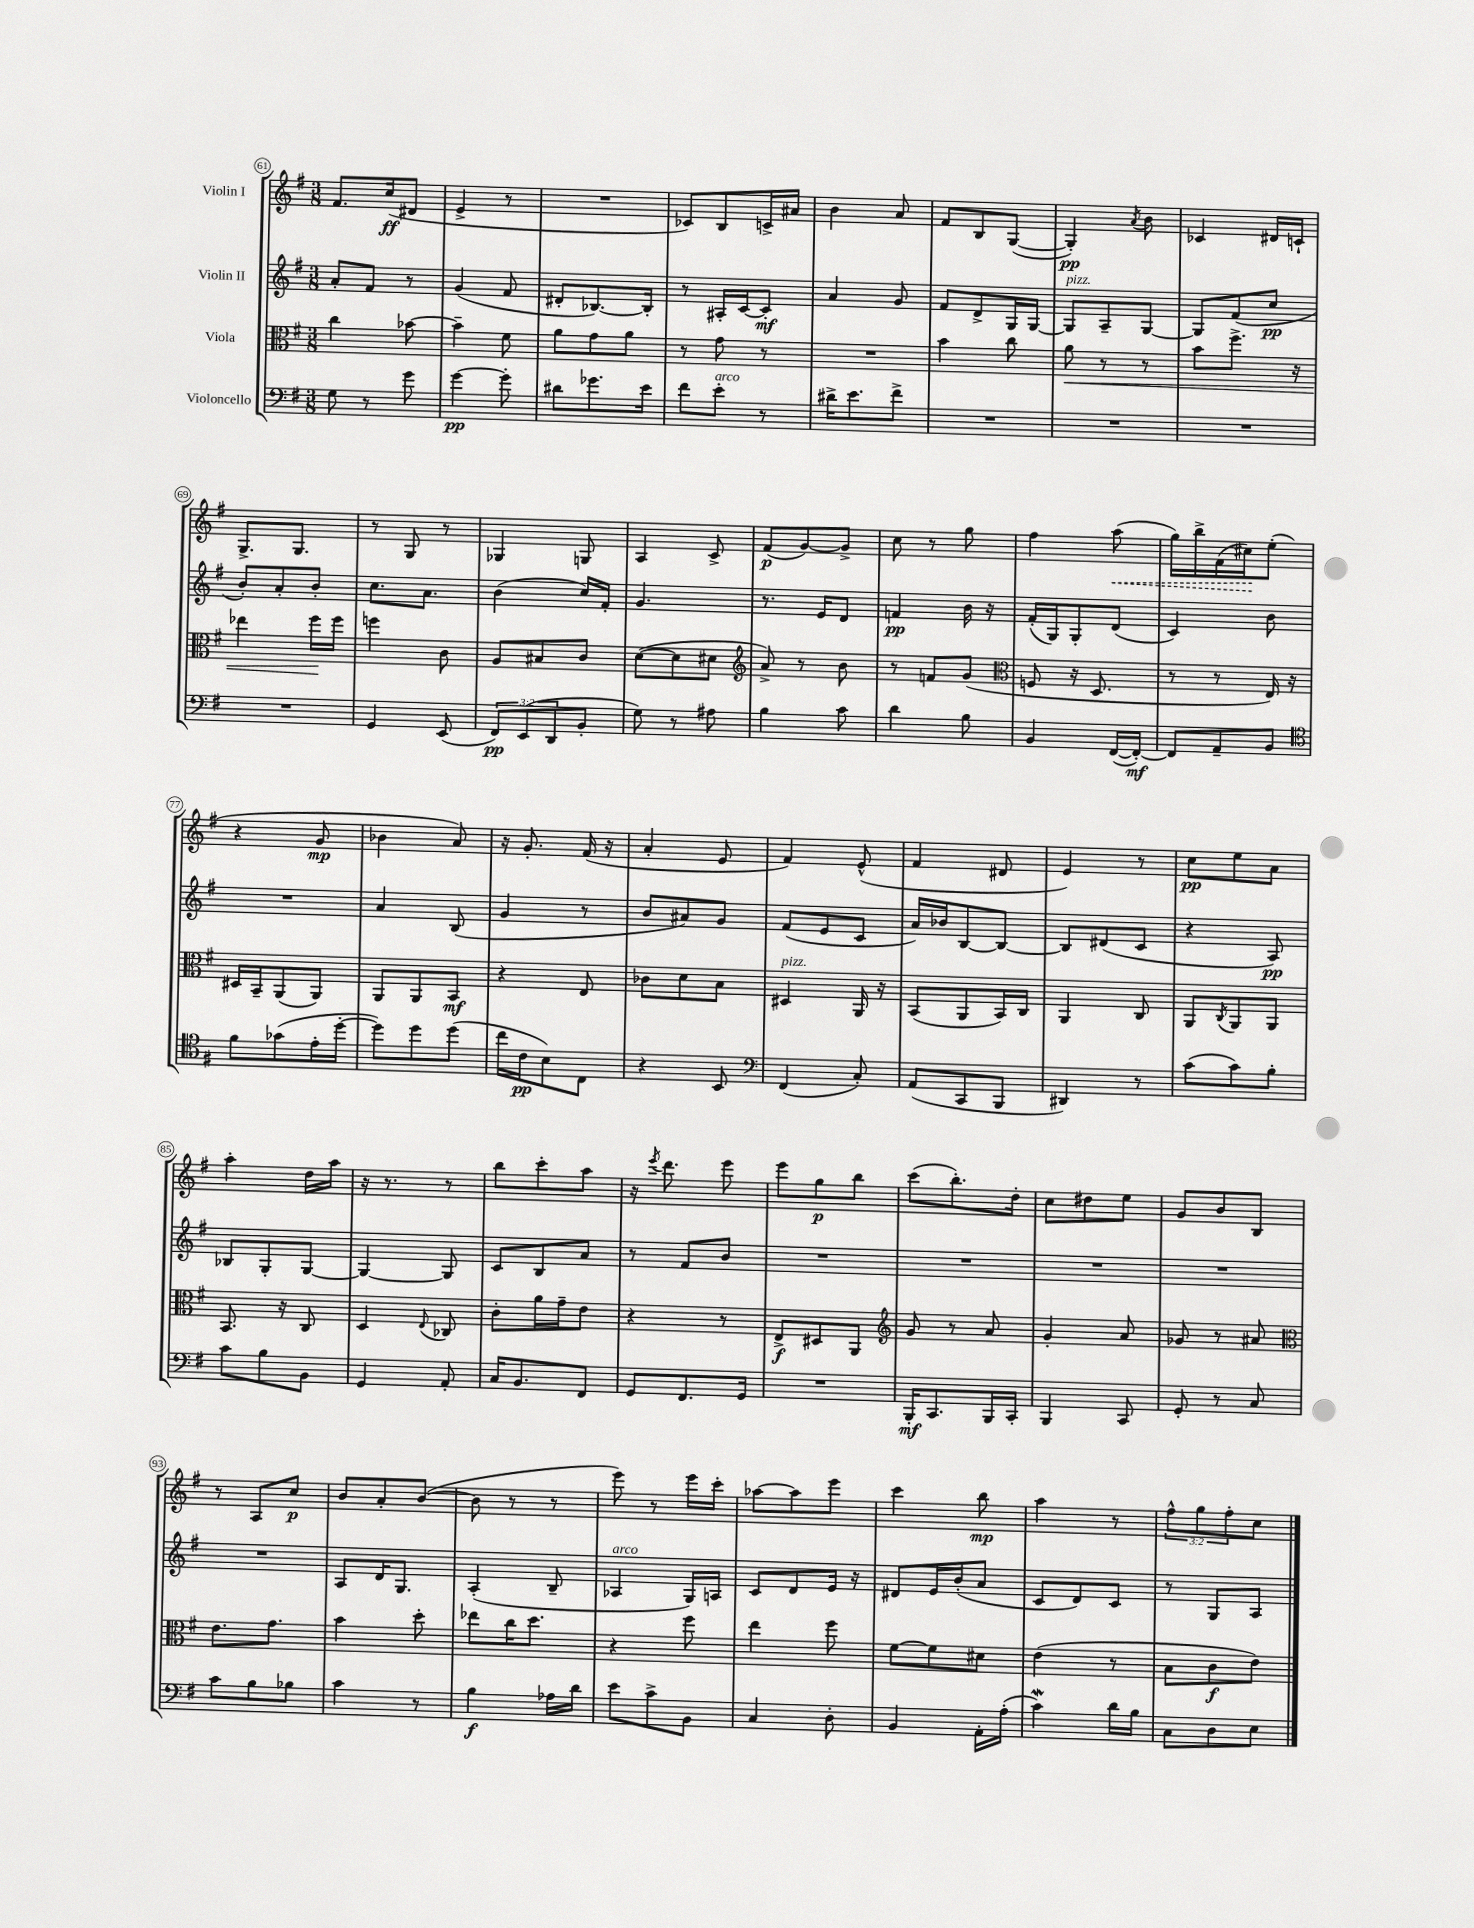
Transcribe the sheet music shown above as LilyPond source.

<<
\new StaffGroup <<
\new Staff = "s0" \with { instrumentName = "Violin I" } {
    \clef treble \key g \major \numericTimeSignature \time 3/8 \override Staff.TupletNumber.text = #tuplet-number::calc-fraction-text
    fis'8. c''16\ff( dis'8 |
    e'4-> r8 |
    R4. |
    ces'8) b8 c'16-> ais'16 |
    b'4 a'8 |
    fis'8 b8 g8~( |
    g4-.\pp) \acciaccatura { a'8 } b'8 |
    ces'4 dis'16 c'16-! |
    g8.-> g8. |
    r8 g8 r8 |
    ges4 g8 |
    a4 c'8-> |
    fis'8\p( g'8~) g'8-> |
    c''8 r8 g''8 |
    fis''4 \once \override Hairpin.style = #'dashed-line a''8\<( |
    g''16) b''16-> fis'16( cis''16\!) e''8-.( |
    r4 g'8\mp |
    bes'4 a'8) |
    r16 g'8.-. fis'16( r16 |
    a'4-. e'8 |
    fis'4) e'8-^( |
    fis'4 dis'8 |
    e'4) r8 |
    c''8\pp e''8 a'8 |
    a''4-. d''16 a''16 |
    r16 r8. r8 |
    b''8 c'''8-. a''8 |
    r16 \acciaccatura { e'''8 } d'''8. e'''8 |
    e'''8 g''8\p b''8 |
    c'''8( b''8.-.) d''16-. |
    c''8 dis''8 e''8 |
    g'8 b'8 b8 |
    r8 a8 c''8\p |
    b'8 a'8-. b'8~( |
    b'8 r8 r8 |
    e'''8) r8 e'''16 c'''16-. |
    aes''8~ aes''8 e'''8 |
    c'''4 b''8\mp |
    a''4 r8 |
    \tuplet 3/2 { fis''8-^ g''8 fis''8-. } c''8 \bar "|." |
}
\new Staff = "s1" \with { instrumentName = "Violin II" } {
    \clef treble \key g \major \numericTimeSignature \time 3/8
    a'8-. fis'8 r8 |
    g'4( fis'8 |
    dis'8-. bes8.~) bes16-. |
    r8 ais16-. c'16~ c'8-.\mf |
    a'4 g'8 |
    fis'8 d'8-> g16 g16~ |
    g8^\markup { \italic "pizz." } a8-- g8~ |
    g8 fis'8( c''8\pp |
    b'8-.) a'8-. b'8-. |
    c''8. a'8. |
    b'4( c''16) fis'16-. |
    g'4. |
    r8. e'16 d'8 |
    f'4\pp b'16 r16 |
    fis'16-.( g16) g8-. d'8( |
    c'4) b'8 |
    R4. |
    a'4 b8( |
    g'4 r8 |
    b'8 ais'8) g'8 |
    fis'8( e'8 c'8 |
    a'16) bes'16 b8~ b8~ |
    b8 dis'8( c'8 |
    r4 a8\pp) |
    bes8 g8-. g8~ |
    g4~ g8 |
    c'8 b8 a'8 |
    r8 fis'8 b'8 |
    R4. |
    R4. |
    R4. |
    R4. |
    R4. |
    a8 d'16 g8. |
    a4-.( b8-- |
    aes4^\markup { \italic "arco" } g16) a16 |
    c'8 d'8 e'16 r16 |
    dis'8 e'16 b'16-.( a'8 |
    c'8 d'8) c'8 |
    r8 g8 a8 \bar "|." |
}
\new Staff = "s2" \with { instrumentName = "Viola" } {
    \clef alto \key g \major \numericTimeSignature \time 3/8
    c''4 bes'8~ |
    bes'4-- fis'8 |
    a'8 g'8 a'8 |
    r8 g'8 r8 |
    R4. |
    b'4 c''8 |
    a'8\< r8 r8 |
    b'8 fis''8.-> r16 |
    ees''4 fis''16\! fis''16 |
    f''4 c'8 |
    a8 bis8 c'8 |
    d'8~( d'8 dis'8 |
    \clef treble a'8->) r8 b'8 |
    r8 f'8 g'8( |
    \clef alto f8 r16 d8. |
    r8 r8 e16) r16 |
    dis16 b,16-- a,8( a,8) |
    a,8 a,8 b,8\mf |
    r4 e8 |
    ces'8 d'8 b8 |
    dis4^\markup { \italic "pizz." } a,16 r16 |
    b,8( a,8 b,16) c16 |
    a,4 c8 |
    a,8 \acciaccatura { c8 } a,8 a,8 |
    b,8. r16 c8 |
    d4 \appoggiatura { e8 } ces8 |
    c'8-. a'16 g'16-- e'8 |
    r4 r8 |
    e8->\f dis8 a,8 |
    \clef treble g'8 r8 a'8 |
    g'4-. a'8 |
    ges'8 r8 ais'8 |
    \clef alto e'8. g'8. |
    b'4 d''8-. |
    ees''8 c''16 d''8. |
    r4 fis''8 |
    e''4 fis''8 |
    fis'8~ fis'8 dis'8 |
    e'4( r8 |
    b8 c'8\f e'8) \bar "|." |
}
\new Staff = "s3" \with { instrumentName = "Violoncello" } {
    \clef bass \key g \major \numericTimeSignature \time 3/8 \override Staff.TupletNumber.text = #tuplet-number::calc-fraction-text
    g8 r8 g'8 |
    g'4~\pp g'8-. |
    dis'8 ges'8. e'16 |
    fis'8 e'8-.^\markup { \italic "arco" } r8 |
    dis'16-> e'8. fis'8-> |
    R4. |
    R4. |
    R4. |
    R4. |
    g,4 e,8( |
    \tuplet 3/2 { fis,8\pp) e,8( d,8 } b,8-. |
    g8) r8 ais8 |
    b4 c'8 |
    d'4 b8 |
    b,4 fis,16~( fis,16~-.\mf) |
    fis,8 a,8-- b,8 |
    \clef tenor fis'8 ges'8( e'16-. d''16~-. |
    d''8) d''8 d''8( |
    c''16 c'16\pp b8) c8 |
    r4 b,8 |
    \clef bass fis,4( c8-.) |
    a,8( c,8 b,,8 |
    dis,4) r8 |
    c'8( c'8) b8-. |
    c'8 b8 b,8 |
    g,4 a,8-. |
    c16 b,8. fis,8 |
    g,8 fis,8. g,16 |
    R4. |
    b,,16-.\mf c,8. b,,16 c,16-. |
    b,,4 c,8 |
    g,8-. r8 c8 |
    c'8 b8 bes8 |
    c'4 r8 |
    b4\f aes16 d'16 |
    e'8 c'8-> b,8 |
    c4 d8-. |
    b,4 a,16-. a16-.( |
    c'4\mordent) d'16 b16 |
    c8 d8 e8 \bar "|." |
}
>>
>>
\layout { \context { \Score currentBarNumber = #61 \override BarNumber.stencil = #(make-stencil-circler 0.1 0.3 ly:text-interface::print) } }
